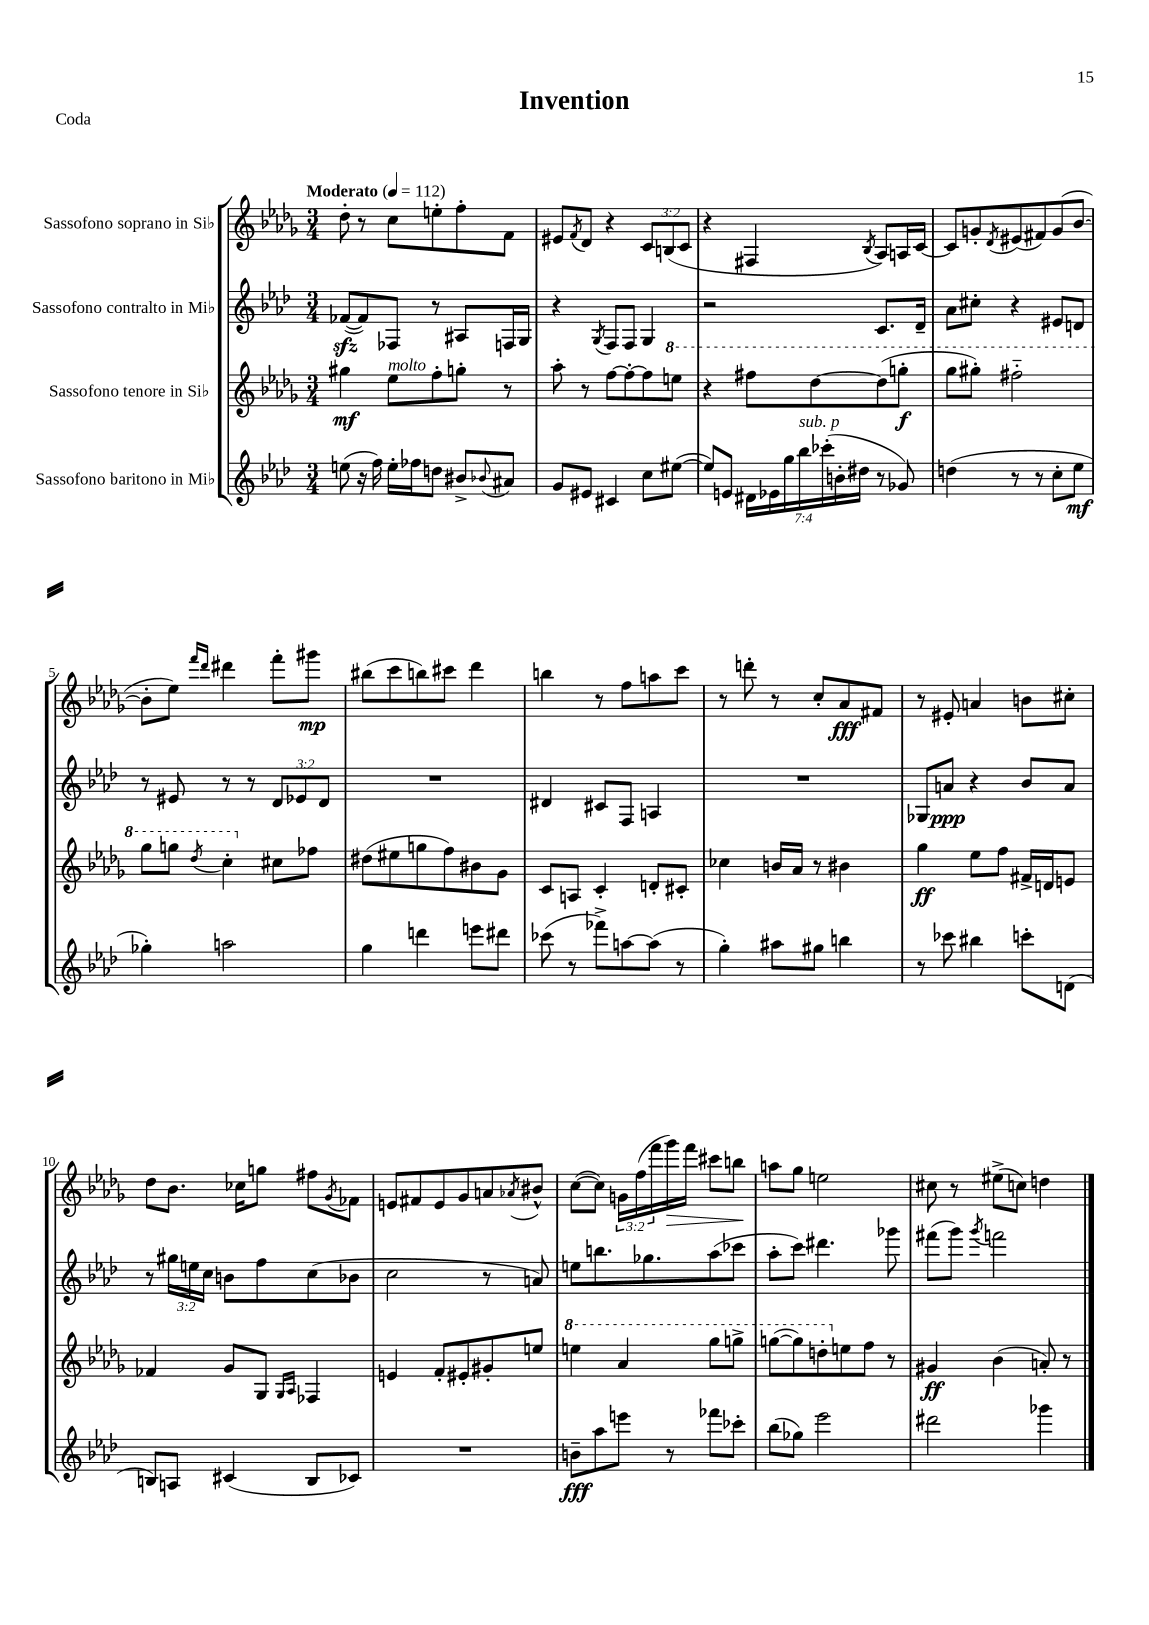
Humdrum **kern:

**kern	**kern	**kern	**kern
*staff4	*staff3	*staff2	*staff1
*clefG2	*clefG2	*clefG2	*clefG2
*k[b-e-a-d-]	*k[b-e-a-d-g-]	*k[b-e-a-d-]	*k[b-e-a-d-g-]
*M3/4	*M3/4	*M3/4	*M3/4
*MM112	*MM112	*MM112	*MM112
(8ee\	4gg#\	([8f-/L	8dd-'\
16r	.	8f-/])	8r
16ff\)	.	.	.
16ee'\LL	8ee-\L	8F-/J	8cc\L
16ff-\J	.	.	.
8dd\J	8ff'\	8r	8ee'\
8b#^/L	8gg'\J	8A#/L	8ff'\
8qqb-/	.	.	.
8a#/J	8r	16F/L	8f\J
.	.	16G/JJ	.
=	=	=	=
8g/L	8aa-'\	4r	8e#/L
.	.	.	8qf/
8e#/J	8r	.	8d-/J
.	.	8qG/	.
4c#/	[8ff\L	8F/L	4r
.	8ff'\_	8F/J	.
8cc\L	8ff\]	4G/	12c/L
.	.	.	(12B/
([8ee#\J	8eee\J	.	.
.	.	.	12c/J
=	=	=	=
8ee#/]L)	4r	2r	4r
8e/J	.	.	.
28d#\LL	8fff#\L	.	4F#/
28e-\	.	.	.
28gg\	.	.	.
28bb-\	.	.	.
.	[8ddd-\	.	.
(28ccc-'\	.	.	.
28b'\	.	.	.
28dd#\JJ	.	.	.
.	.	.	8qB-/
8r	(8ddd-\]	8.c/L	8A-/L)
8g-/)	8ggg'\J	.	16A/L
.	.	16d-~/Jk	[16c/JJ
=	=	=	=
(4dd\	8ggg-\L	8a-\L	8c/]L
.	8ggg#'\J)	8cc#'\J	8g'/
.	.	.	8qd-/
8r	2fff#'~\	4r	(8e#/
8r	.	.	8f#/)
8cc'\L	.	8e#/L	(8g/
8ee-\J	.	8d/J	[8b-/J
=	=	=	=
4gg-'\)	8ggg-\L	8r	8b-'\]L
.	8ggg\J	8e#/	8ee-\J)
.	.	.	16qqfff/LL
.	8qddd-/	.	16qqddd-/JJ
2aa\	4ccc'\	8r	4ddd#\
.	.	8r	.
.	8cc#\L	12d-/L	8fff'\L
.	.	12e-/	.
.	8ff-\J	.	8ggg#\J
.	.	12d-/J	.
=	=	=	=
4gg\	(8dd#\L	2.r	(8bb#\L
.	8ee#\	.	8ccc\
4ddd\	8gg\	.	8bb\)
.	8ff\)	.	8ccc#\J
8eee\L	8b#\	.	4ddd-\
8ddd#\J	8g-\J	.	.
=	=	=	=
(8ccc-\	8c/L	4d#/	4bb\
8r	8A/J	.	.
8fff-^\L)	4c'/	8c#/L	8r
[8aa\	.	8F/J	8ff\L
(8aa\]J	8d'/L	4A/	8aa\
8r	8c#'/J	.	8ccc\J
=	=	=	=
4gg'\)	4cc-\	2.r	8r
.	.	.	8ddd'\
8aa#\L	16b/LL	.	8r
.	16a-/JJ	.	.
8gg#\J	8r	.	8cc'/L
4bb\	4b#\	.	8a-/
.	.	.	8f#/J
=	=	=	=
8r	4gg-\	8G-/L	8r
8ccc-\	.	8a/J	8e#'/
4bb#\	8ee-\L	4r	4a/
.	8ff\J	.	.
8ccc'\L	16f#^/LL	8b-/L	8b\L
.	16d/J	.	.
(8d\J	8e/J	8a/J	8cc#'\J
=	=	=	=
8B/L)	4f-/	8r	8dd-\L
8A/J	.	24gg#\LL	8.b-\J
.	.	24ee\	.
.	.	24cc\JJ	.
(4c#/	8g-/L	8b\L	.
.	.	.	16cc-\LK
.	8G-/J	8ff\	8gg\J
.	16qqG-/LL	.	.
.	16qqA-/JJ	.	.
8B/L	4F-/	(8cc\	8ff#\L
.	.	.	8qg-/
8c-/J)	.	8b-\J	8f-\J
=	=	=	=
2.r	4e/	2cc\	8e/L
.	.	.	8f#/
.	8f'/L	.	8e/
.	8e#'/	.	8g-/
.	8g#'/	8r	8a/
.	.	.	8qa-/
.	8ee/J	8a/)	8b#^^/J
=	=	=	=
8b~\L	4eee\	8ee\L	([8cc\L
8aa-\	.	8.bb\	8cc\]J)
8eee\J	4aa-/	.	24g\LL
.	.	.	(24ff\
.	.	8.gg-\	.
.	.	.	24fff\
8r	.	.	16ggg-\)
.	.	.	16fff\JJ
8fff-\L	8ggg-\L	(8aa-\	8ccc#\L
8ccc-'\J	8ggg^\J	8ccc-\J	8bb\J
=	=	=	=
(8bb-\L	([8ggg\L	8aa-'\L	8aa\L
8gg-\J)	8ggg\])	8ccc\J)	8gg-\J
2eee-\	8ddd'\	4.ddd#\	2ee\
.	8ee\	.	.
.	8ff\J	.	.
.	8r	8ggg-\	.
=	=	=	=
2ddd#\	4g#/	(8fff#\L	8cc#\
.	.	8ggg\J)	8r
.	.	8qggg/	.
.	(4b-\	2fff\	(8ee#^\L
.	.	.	8cc\J)
4ggg-\	8a'/)	.	4dd\
.	8r	.	.
==	==	==	==
*-	*-	*-	*-
